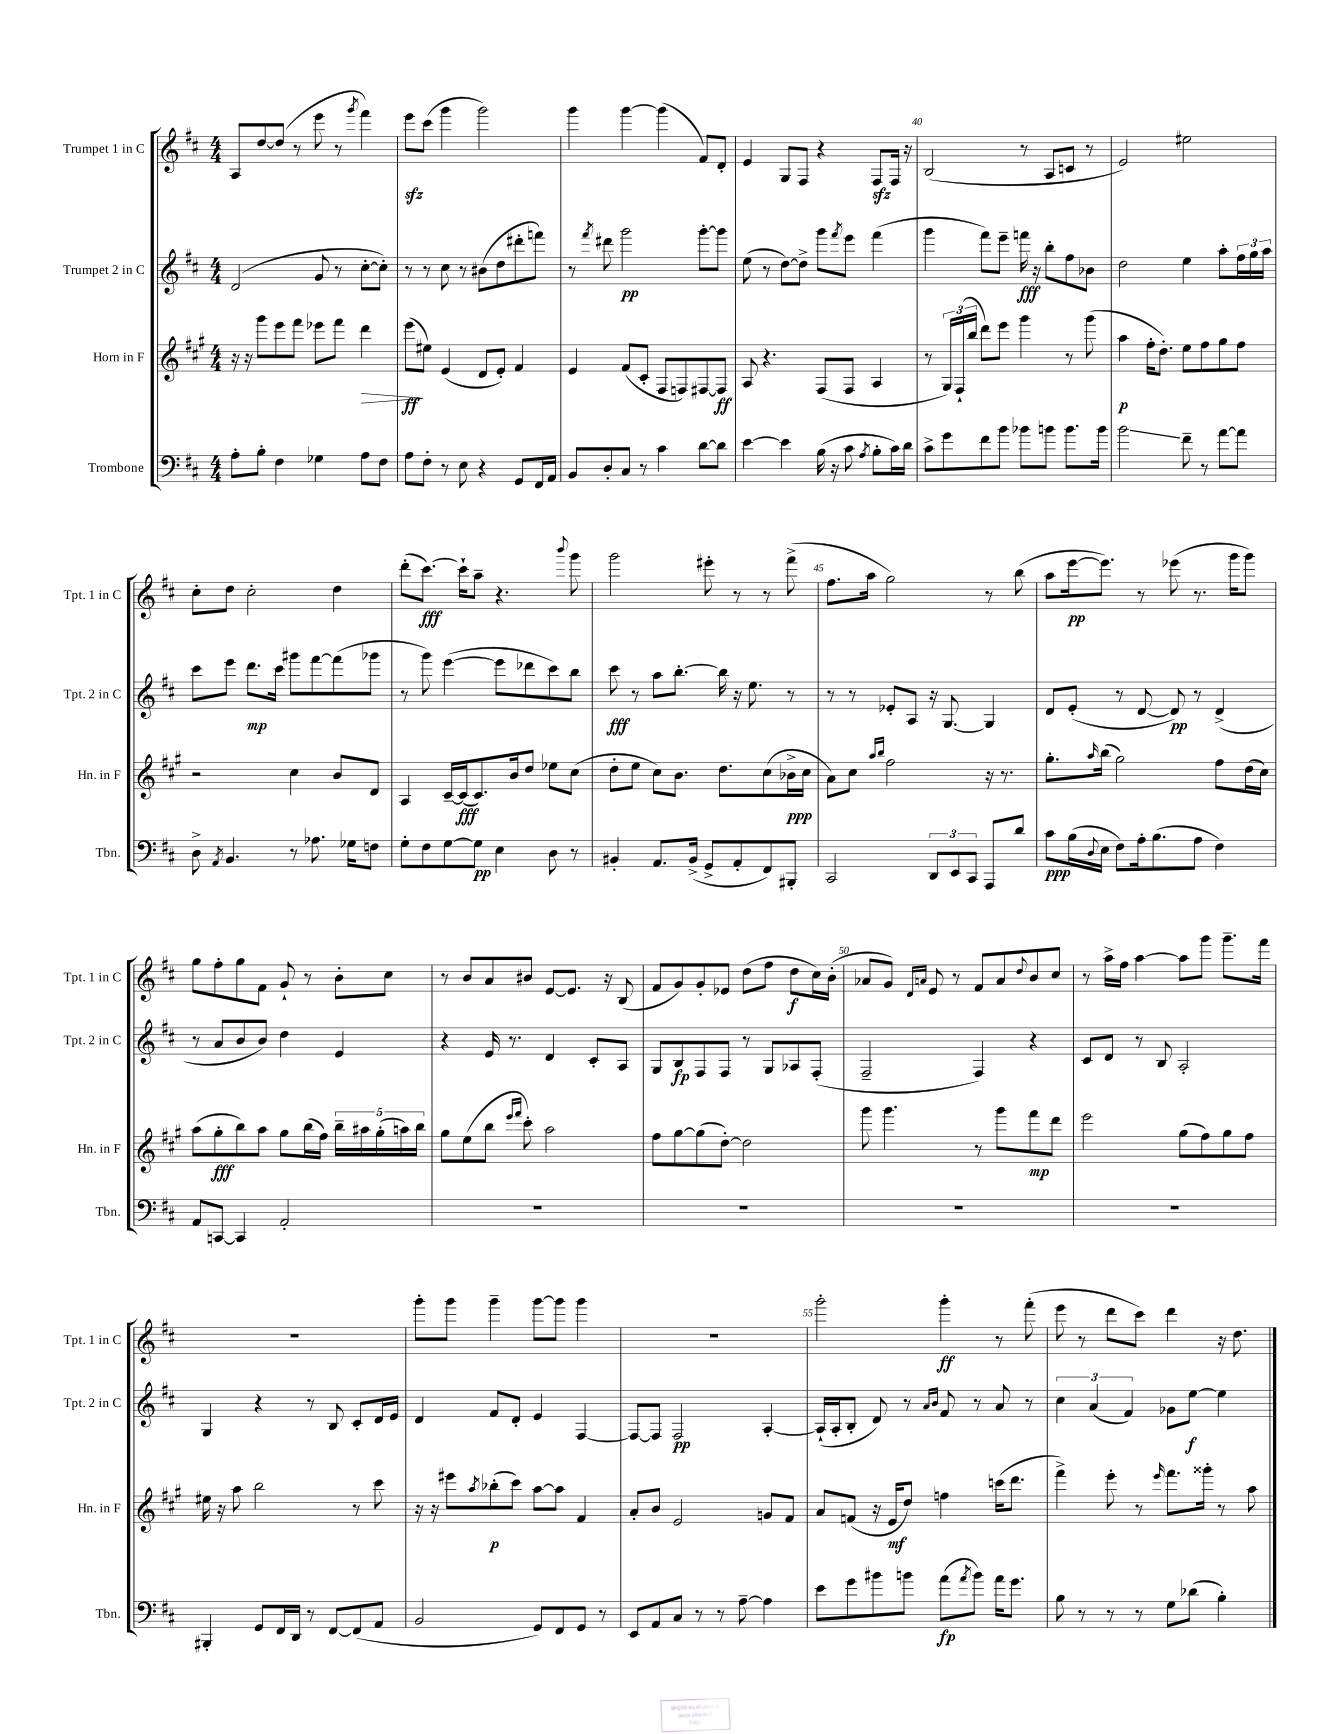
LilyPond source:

<<
\new StaffGroup <<
\new Staff = "s0" \with { instrumentName = "Trumpet 1 in C" shortInstrumentName = "Tpt. 1 in C" } {
    \clef treble \key d \major \numericTimeSignature \time 4/4
    a8 d''8~ d''8( r8 e'''8 r8 \acciaccatura { g'''8 } fis'''4) |
    e'''8\sfz cis'''8( g'''4 g'''2) |
    g'''4 g'''4~ g'''4( fis'8) d'8-. |
    e'4 g8 fis8 r4 fis8\sfz fis16 r16 |
    b2( r8 a8 c'8 r8 |
    e'2) eis''2 |
    cis''8-. d''8 cis''2-. d''4 |
    d'''8-.( cis'''8.~\fff) cis'''16-! a''8-- r4. \appoggiatura { b'''8 } g'''8 |
    g'''2 eis'''8-. r8 r8 fis'''8->( |
    fis''8. a''16 g''2) r8 b''8( |
    a''8 e'''16~\pp e'''8.) r8 ees'''8( r8. g'''16 g'''8) |
    g''8 fis''8-. g''8 fis'8 g'8-! r8 b'8-. cis''8 |
    r8 b'8 a'8 bis'8 e'8~ e'8. r16 b8( |
    fis'8 g'8) g'8-. ees'8 d''8( fis''8 d''8\f cis''16) b'16-.( |
    aes'8 g'8) \grace { d'16 a'16 } e'8 r8 fis'8 a'8 \appoggiatura { d''8 } b'8 cis''8 |
    r8 a''16-> fis''16 a''4~ a''8 g'''8 g'''8.-- fis'''16 |
    R1 |
    g'''8-. g'''8 g'''4-- g'''8~ g'''8 g'''4 |
    R1 |
    g'''2-. g'''4-.\ff r8 fis'''8-.( |
    e'''8 r8 d'''8 cis'''8) d'''4 r16 d''8. \bar "|." |
}
\new Staff = "s1" \with { instrumentName = "Trumpet 2 in C" shortInstrumentName = "Tpt. 2 in C" } {
    \clef treble \key d \major \numericTimeSignature \time 4/4
    d'2( g'8 r8 cis''8~-. cis''8-.) |
    r8 r8 cis''8 r8 bis'8( d''8 dis'''8-. f'''8) |
    r8 \acciaccatura { fis'''8 } dis'''8 g'''2\pp g'''8~-. g'''8 |
    e''8( r8 d''8~) d''8-> g'''8 \acciaccatura { fis'''8 } e'''8 fis'''4( |
    g'''4 fis'''8) e'''8-- f'''16\fff r16 b''8-. fis''8 bes'8 |
    d''2 e''4 a''8-. \tuplet 3/2 { fis''16 g''16 a''16 } |
    cis'''8 e'''8 d'''8.\mp cis'''16 gis'''8 fis'''8~ fis'''8( ges'''8 |
    r8 g'''8) e'''4~( e'''8 des'''8 cis'''8) b''8 |
    cis'''8\fff r8 a''8 b''8.~-. b''16 r16 e''8. r8 |
    r8 r8 ees'8-. a8 r16 g8.~ g4 |
    d'8 e'8-.( r8 d'8~ d'8\pp) r8 d'4->( |
    r8 a'8 b'8 b'8) d''4 e'4 |
    r4 e'16 r8. d'4 cis'8-. a8 |
    g8 b8\fp fis8 fis8 r8 g8 aes8 fis8-.( |
    fis2-- fis4) r4 |
    cis'8 d'8 r8 b8 a2-. |
    g4 r4 r8 b8 cis'8-. d'16 e'16 |
    d'4 fis'8 d'8-. e'4 fis4~ |
    fis8~ fis8 fis2\pp a4~-. |
    a16-!( a16-. b8-. d'8) r8 \grace { a'16 b'16 } fis'8 r8 a'8 r8 |
    \tuplet 3/2 { cis''4 a'4( fis'4) } ges'8 e''8~\f e''4 \bar "|." |
}
\new Staff = "s2" \with { instrumentName = "Horn in F" shortInstrumentName = "Hn. in F" } {
    \clef treble \key a \major \numericTimeSignature \time 4/4
    r16 r16 gis'''8 e'''8 fis'''8 ees'''8 fis'''8 d'''4\> |
    e'''8\ff\!( eis''8) e'4( d'8 e'8-.) fis'4 |
    e'4 fis'8( cis'8-. fis8 f8) fis8~ fis8\ff |
    a8 r4. fis8( fis8 a4 |
    r8 \tuplet 3/2 { gis16) fis16-!( b''16 } d'''8) e'''8 gis'''4 r8 gis'''8( |
    a''4\p fis''16-. d''8.-.) e''8 fis''8 gis''8 fis''8 |
    r2 cis''4 b'8 d'8 |
    a4 cis'16~-- cis'16\fff( cis'8.) b'16 d''8 ees''8 cis''8( |
    d''8-. e''8 cis''8) b'8. d''8. cis''8( bes'16->\ppp cis''16 |
    a'8) cis''8 \grace { a''16 b''16 } fis''2 r16 r8. |
    gis''8.-. \grace { a''16 } b''16( gis''2) fis''8 d''16( cis''16) |
    a''8( gis''8-.\fff b''8) a''8 gis''8 b''16( fis''16) \tuplet 5/4 { b''16-- ais''16 gis''16-.( a''16) b''16 } |
    gis''8 e''8( b''8 \grace { e'''16 fis'''16 } cis'''8-.) a''2 |
    fis''8 gis''8~ gis''8( d''8~-.) d''2 |
    gis'''8 gis'''4. r8 gis'''8 fis'''8\mp d'''8 |
    e'''2 gis''8( fis''8) gis''8 fis''8 |
    eis''16 r16 a''8 b''2 r8 cis'''8 |
    r16 r16 eis'''8 \acciaccatura { a''8 } bes''8-.\p( cis'''8) a''8~ a''8 fis'4 |
    a'8-. b'8 e'2 g'8 fis'8 |
    a'8 f'8( r16 e'16\mf d''8) f''4 c'''16( d'''8. |
    fis'''4->) e'''8-. r8 \grace { e'''16 } fis'''8. gisis'''16-. r8 a''8 \bar "|." |
}
\new Staff = "s3" \with { instrumentName = "Trombone" shortInstrumentName = "Tbn." } {
    \clef bass \key d \major \numericTimeSignature \time 4/4
    a8-. b8-. fis4 ges4 a8 fis8 |
    a8 fis8-. r8 e8 r4 g,8 fis,16 a,16 |
    b,8 d8-. cis8 r8 cis'4 d'8~ d'8 |
    e'4~ e'4 b16( r16 cis'8 \acciaccatura { a8 } b8-. cis'16) d'16 |
    cis'8-> g'8 fis'8 b'8 bes'8 b'8 b'8. b'16 |
    b'2\glissando fis'8-- r8 a'8~ a'8 |
    d8-> \acciaccatura { a,8 } b,4. r8 aes8. ges16 f8 |
    g8-. fis8 g8~ g8\pp e4 d8 r8 |
    bis,4-. a,8. bis,16->( g,8-> a,8-. fis,8) bis,,8-. |
    cis,2 \tuplet 3/2 { d,8 e,8 cis,8 } a,,8 d'8 |
    cis'8\ppp b16( \appoggiatura { d8 } e16 fis8) a16-. b8.( a8 fis4) |
    a,8 c,8~ c,4 a,2-. |
    R1 |
    R1 |
    R1 |
    R1 |
    bis,,4-. g,8 fis,16 d,16 r8 fis,8~ fis,8( a,8 |
    b,2 g,8) fis,8 g,8 r8 |
    e,8 a,8 cis8 r8 r8 a8~-- a4 |
    e'8 g'8 bis'8 b'8 a'8\fp( \acciaccatura { a'8 } b'8) a'16 g'8. |
    b8 r8 r8 r8 g8 des'8( b4-.) \bar "|." |
}
>>
>>
\layout { \context { \Score currentBarNumber = #36 \override BarNumber.break-visibility = ##(#f #t #t) barNumberVisibility = #(every-nth-bar-number-visible 5) } }
